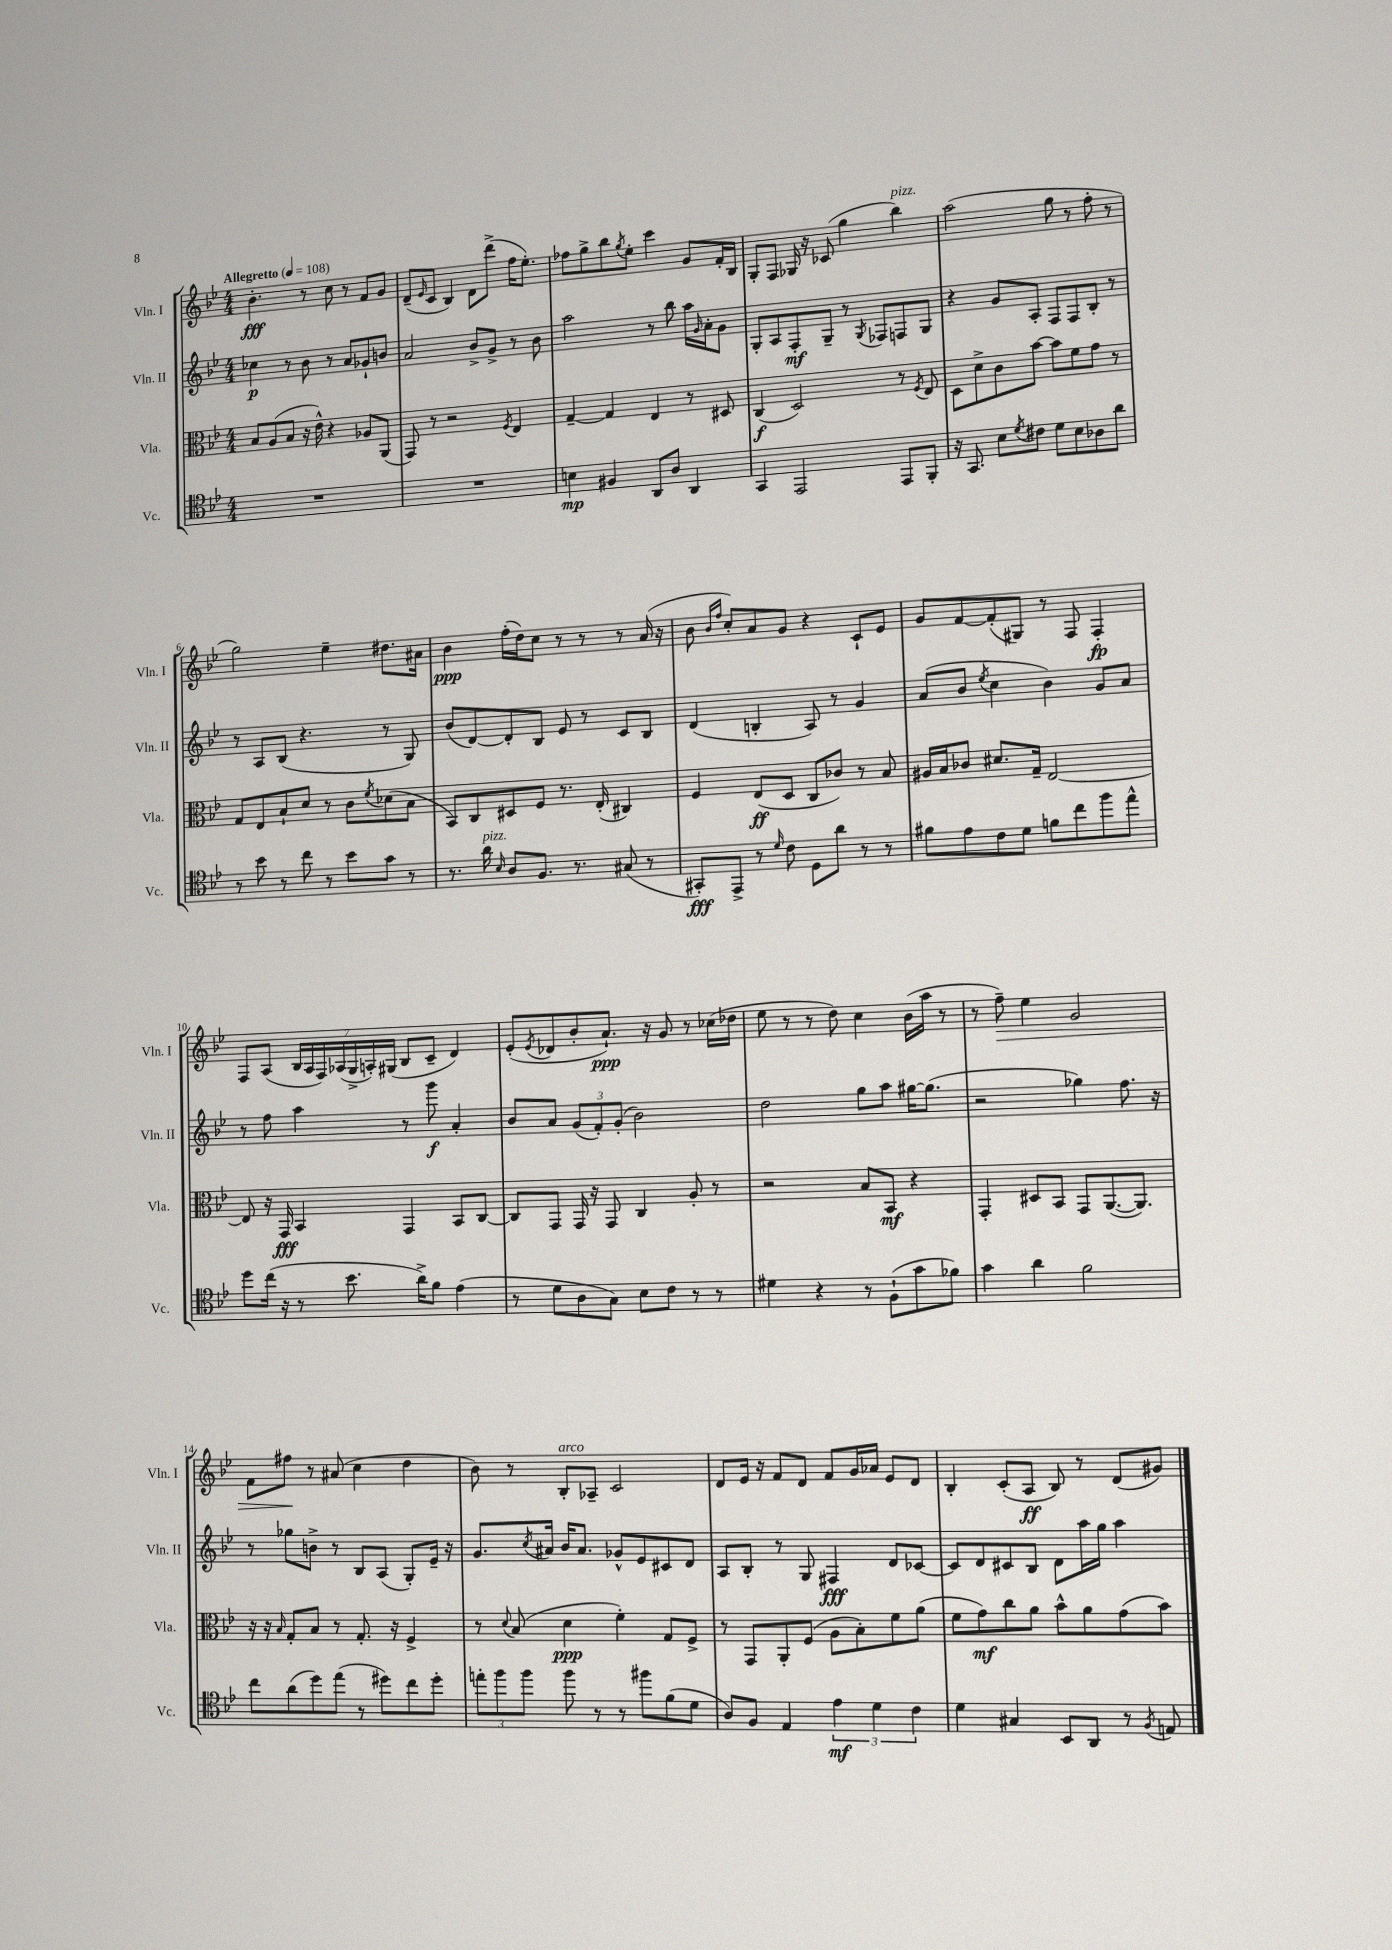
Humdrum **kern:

**kern	**kern	**kern	**kern
*staff4	*staff3	*staff2	*staff1
*clefC4	*clefC3	*clefG2	*clefG2
*k[b-e-]	*k[b-e-]	*k[b-e-]	*k[b-e-]
*M4/4	*M4/4	*M4/4	*M4/4
*MM108	*MM108	*MM108	*MM108
1r	8B-	4cc-	4.b-'
.	(8A	.	.
.	8B-	8r	.
.	16r	8b-	8r
.	16e-^^)	.	.
.	4r	8r	8cc
.	.	8a	8r
.	8A-	8g-`	8f
.	(8AA	8b	8g
=	=	=	=
1r	8GG)	2a	(8d~
.	.	.	16qqe-
.	8r	.	8c
.	2r	.	4B-)
.	.	8b-^	8d
.	.	8g^	(8ddd^
.	8qF	.	.
.	4E-	8r	16ff
.	.	.	8.ee-')
.	.	8b-	.
=	=	=	=
4B	[4G~	2aa	8ff-
.	.	.	8gg^
4F#	4G]	.	8bb-
.	.	.	8qgg
.	.	.	8ee-'
8AA	4E-	8r	4ccc
8A	.	8bb-	.
4AA	8r	16aa	8g
.	.	16qqg	.
.	.	16a'	.
.	8D#	8g	16f'
.	.	.	16B-
=	=	=	=
4GG	(4C	8G'	8G'
.	.	8A	8F
2EE-	2D)	8F'	16G-
.	.	.	16r
.	.	8G~	(8c-
.	.	8r	4gg
.	.	8qG	.
.	.	8F-	.
8EE-	8r	8F	4bb-)
.	8qF	.	.
8FF'	8E-	8G	.
=	=	=	=
16r	8D	4r	(2aa
8.GG	.	.	.
.	8d^	.	.
8B-	8c	8g	.
8qd	.	.	.
8c#	[8b-	8A'	.
8d	8b-]	8F	8gg
8B-	8f	8F	8r
8A-	8g	8B-'	8ff'
8a	8r	8r	8r
=	=	=	=
8r	8G	8r	2gg)
8b-	8E-	8A	.
8r	8B-`	(8B-	.
8cc	8d	4.r	.
8r	8r	.	4ee-~
8b-	8c	.	.
.	8qf	.	.
8g	(8d-	8r	8.dd#
8r	8B-	8G)	.
.	.	.	16a#
=	=	=	=
8.r	8BB-)	(8b-	4b-
.	8C	[8d)	.
16a	.	.	.
16qqB-	.	.	.
8A	8D#	8d']	(16ff'
.	.	.	16dd)
8.F	8F	8B-	8cc
.	8.r	8e-	8r
8.r	.	.	.
.	.	8r	8r
.	(16E-'	.	.
(8G#	4C#)	8c	8r
8r	.	8B-	(16a
.	.	.	16r
=	=	=	=
8GG#')	4F	(4d	8b-
.	.	.	16qqb-
.	.	.	16qqff
8EE-^	.	.	8cc')
8r	(8E-	4B'	8a
16qqd	.	.	.
8c	8D	.	8g
8D	8C	8A)	4r
8a	8c-)	8r	.
8r	8r	4g	8c`
8r	8B-	.	8e-
=	=	=	=
8f#	16A#	(8a	8g
.	16B-	.	.
8e-	8c-	8b-	[8f
.	.	8qee-	.
8c	8.d#	4cc	(8f']
8d	.	.	8G#)
.	16G~	.	.
8f	[2E-	4b-)	8r
8cc	.	.	8F
8ff	.	8g	4F'
8ee-^^	.	8a	.
=	=	=	=
8dd	8E-]	8r	8F
(16cc	16r	8ff	(8A
16r	16GG	.	.
8r	4BB-	4aa	28B-
.	.	.	28A
.	.	.	28F)
.	.	.	(28A-
8.b-	.	.	.
.	.	.	28G^
.	.	.	28A')
.	.	.	(28G#
.	4GG	8r	8B-
16a^)	.	.	.
8f	.	8ggg	8c~
(4e-	8BB-	4a'	4d)
.	[8C	.	.
=	=	=	=
8r	8C]	8b-	(8e-'
.	.	.	8qe-
8d	8GG	8a	8d-
8A	16GG	(12g	8b-'
.	16r	.	.
.	.	12f')	.
8G)	8GG	.	8.a`)
.	.	(12g'	.
8B-	4C	2b-)	.
.	.	.	16r
8c	.	.	8g
8r	8A'	.	8r
8r	8r	.	(16cc-
.	.	.	16dd-
=	=	=	=
4d#	2r	2dd	8ee-
.	.	.	8r
4r	.	.	8r
.	.	.	8dd)
8r	8B-	8gg	4cc
(8F`	8BB-	8aa	.
8g	4r	[16gg#	(16b-
.	.	(8.gg#]	16aa
8f-)	.	.	8r
=	=	=	=
4g	4GG'	2r	8r
.	.	.	8ff~)
4a	8D#	.	4ee-
.	8BB-	.	.
2f	8GG	4gg-)	2g
.	([8.AA	.	.
.	.	8.ff	.
.	8.AA])	.	.
.	.	16r	.
=	=	=	=
8cc	16r	8r	8f
.	16r	.	.
.	16qqB-	.	.
(8a	8G'	8gg-	8ff#
8dd)	8B-	8b^	8r
(8ee-	8r	8r	(8a#
8r	8.G'	8B-	4cc
8dd#)	.	(8A	.
.	16r	.	.
8cc	4F^	8G')	4dd
8dd#'	.	16e-~	.
.	.	16r	.
=	=	=	=
12ee'	8r	8.g	8b-)
12ff	.	.	.
.	8qqd	.	.
.	(8B-	.	8r
12ff	.	.	.
.	.	8qcc	.
.	.	16a#	.
8ff	4d	16b-	8B-'
.	.	8.a#	.
8r	.	.	8A-~
8r	4f')	8g-^^	2c
8ff#	.	8e-	.
(8f	8G	8c#	.
8d	8F^	8d	.
=	=	=	=
8A)	8r	8A	8d
8F	8GG	8B-'	16e-
.	.	.	16r
4E-	8AA'	8r	8f
.	(8F	8G	8d
6e-	8A	4F#	8f
.	8B-')	.	16g
6d	.	.	.
.	.	.	16a-
.	8f	8d	8e-
6c	.	.	.
.	(8a	[8c-	8d
=	=	=	=
4d	8f	8c-]	4B-'
.	8g)	8d	.
4G#	8cc	8c#	(8c'
.	8a	8B-	8A
8BB-	8b-^^	8d	8B-)
8AA	8a	16aa	8r
.	.	16gg	.
8r	(8g	4aa	(8d
8qF	.	.	.
8E	8b-)	.	8g#)
==	==	==	==
*-	*-	*-	*-
